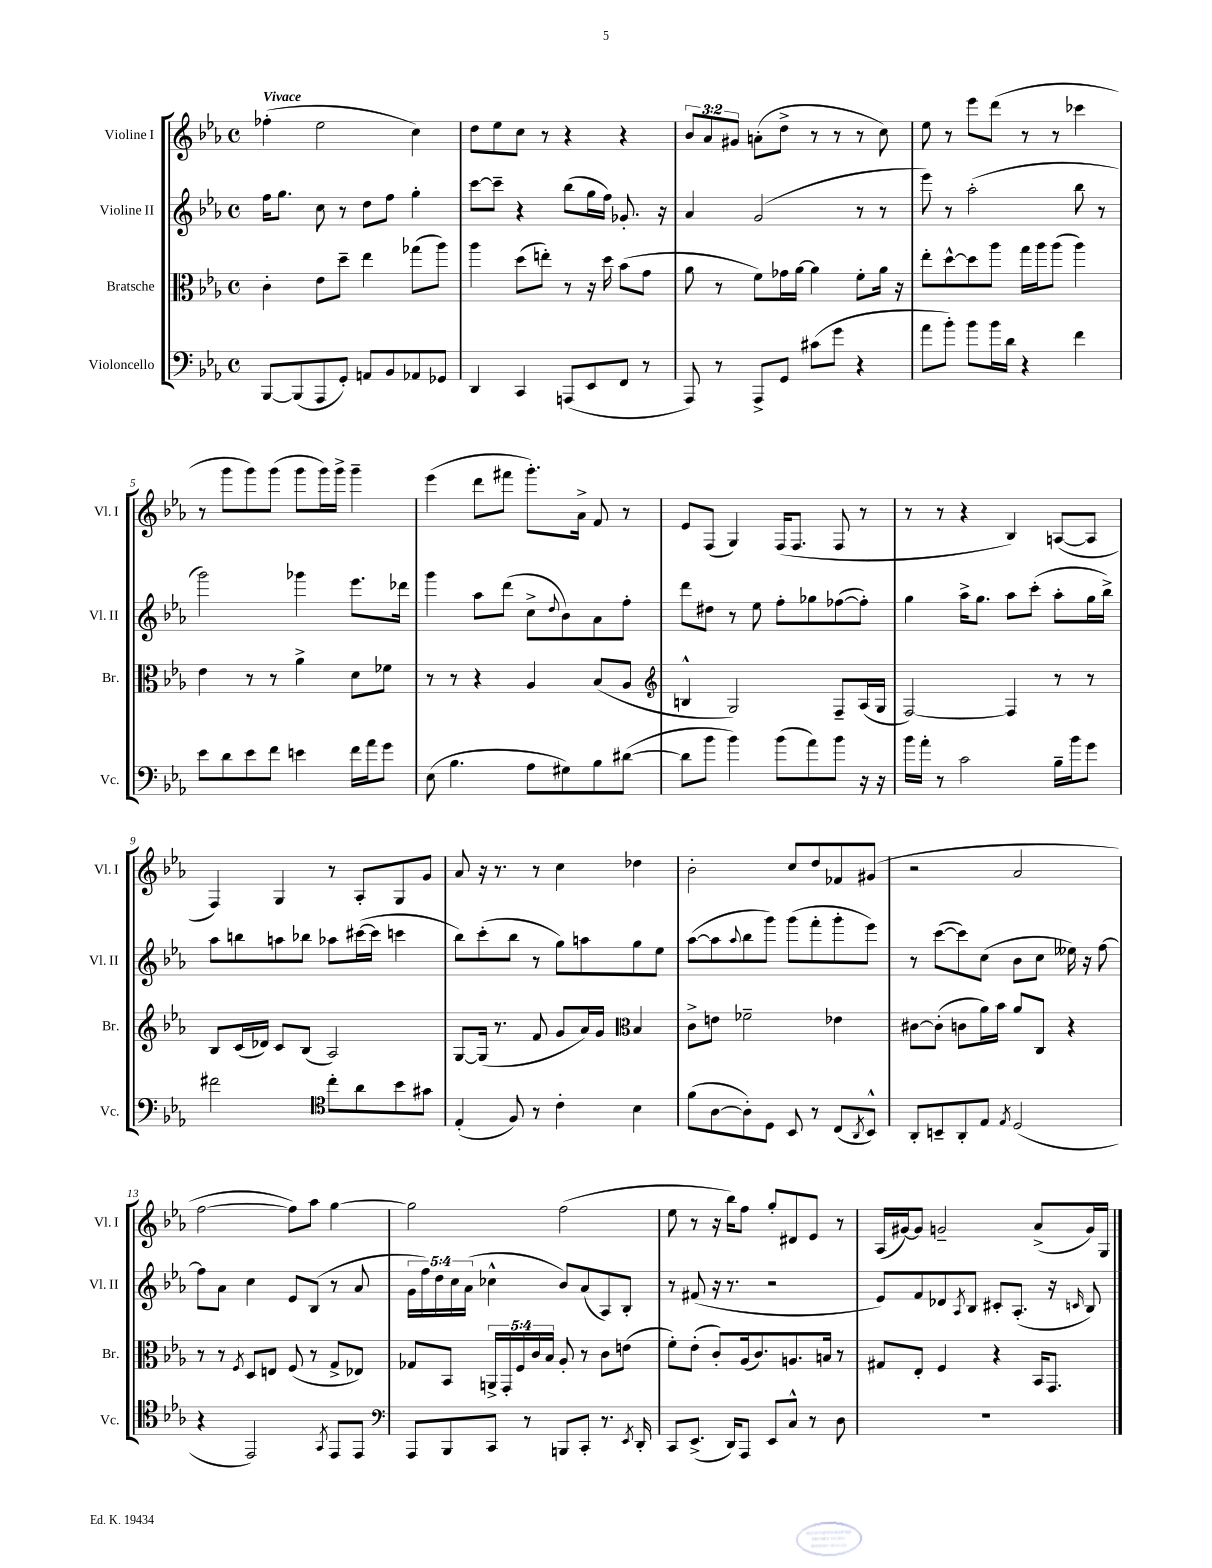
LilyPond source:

<<
\new StaffGroup <<
\new Staff = "s0" \with { instrumentName = "Violine I" shortInstrumentName = "Vl. I" } {
    \clef treble \key ees \major \defaultTimeSignature \time 4/4 \override Staff.TupletNumber.text = #tuplet-number::calc-fraction-text \tempo "Vivace"
    fes''4-.( ees''2 c''4) |
    d''8 ees''8 c''8 r8 r4 r4 |
    \tuplet 3/2 { bes'8 aes'8 gis'8 } a'8-.( d''8-> r8 r8 r8 c''8) |
    ees''8 r8 ees'''8 d'''8( r8 r8 ces'''4 |
    r8 g'''8 g'''8) g'''8( g'''8 g'''16) g'''16-> g'''4-- |
    ees'''4( d'''8 fis'''8 g'''8.-.) aes'16-> f'8 r8 |
    ees'8 f8( g4) f16( f8. f8 r8 |
    r8 r8 r4 bes4) a8~( a8 |
    f4) g4 r8 aes8-. g8 g'8 |
    aes'8 r16 r8. r8 c''4 des''4 |
    bes'2-. c''8 d''8 fes'8 gis'8( |
    r2 aes'2 |
    f''2~ f''8) aes''8 g''4~ |
    g''2 f''2( |
    ees''8 r8 r16 bes''16) f''8 g''8-. dis'8 ees'8 r8 |
    aes16( gis'16~) gis'8 g'2-- aes'8->( g'16) g16 \bar "|." |
}
\new Staff = "s1" \with { instrumentName = "Violine II" shortInstrumentName = "Vl. II" } {
    \clef treble \key ees \major \defaultTimeSignature \time 4/4 \override Staff.TupletNumber.text = #tuplet-number::calc-fraction-text
    f''16 g''8. c''8 r8 d''8 f''8 g''4-. |
    c'''8~ c'''8-- r4 bes''8( g''16 f''16) ges'8.-. r16 |
    aes'4 g'2( r8 r8 |
    ees'''8) r8 aes''2-.( bes''8 r8 |
    g'''2) ges'''4 ees'''8. des'''16 |
    g'''4 aes''8 d'''8( c''8-> \appoggiatura { d''8 } bes'8) aes'8 f''8-. |
    d'''8 dis''8 r8 ees''8 f''8-. ges''8 fes''8~( fes''8-.) |
    g''4 aes''16-> g''8. aes''8 c'''8-.( aes''8-. g''16 bes''16->) |
    aes''8 b''8 a''8 bes''8 aes''8 cis'''16~( cis'''16 c'''4 |
    bes''8) c'''8-.( bes''8 r8 g''8) a''8 g''8 ees''8 |
    aes''8~( aes''8 \appoggiatura { aes''8 } bes''8 g'''8) g'''8( f'''8-. g'''8-. ees'''8) |
    r8 c'''8~( c'''8) c''8( bes'8 c''8 eeses''16) r16 f''8~ |
    f''8 aes'8 c''4 ees'8 bes8( r8 aes'8 |
    \tuplet 5/4 { g'16 f''16) d''16 c''16 aes'16( } ces''4-^ bes'8) aes'8( aes8) bes8-. |
    r8 fis'8( r16 r8. r2 |
    ees'8) f'8 des'8 \acciaccatura { aes8 } bes8 cis'8-. aes8.-.( r16 \grace { c'16 } bes8) \bar "|." |
}
\new Staff = "s2" \with { instrumentName = "Bratsche" shortInstrumentName = "Br." } {
    \clef alto \key ees \major \defaultTimeSignature \time 4/4 \override Staff.TupletNumber.text = #tuplet-number::calc-fraction-text
    c'4-. ees'8 d''8-- ees''4 ges''8( aes''8) |
    aes''4 d''8( e''8-.) r8 r16 d''16 bes'8( g'8 |
    aes'8 r8 f'8) ges'16 aes'16~ aes'4 f'8-. aes'16 r16 |
    ees''8-. d''8~-^ d''8 aes''8 g''16 aes''16 aes''8( aes''4) |
    ees'4 r8 r8 aes'4-> d'8 fes'8 |
    r8 r8 r4 aes4 bes8( aes8 |
    \clef treble b4-^ g2) f8-- aes16( g16 |
    f2~) f4 r8 r8 |
    bes8 c'16( des'16) c'8 bes8( aes2) |
    g8~ g16( r8. f'8 g'8 aes'16) g'16 \clef alto bes4 |
    c'8-> e'8 fes'2-- ees'4 |
    cis'8~ cis'8-.( c'8 aes'16) bes'16 aes'8 c8 r4 |
    r8 r8 \acciaccatura { f8 } d8 e8 f8( r8 g8-> ees8) |
    ges8 bes,8 \tuplet 5/4 { a,16-> g,16-. f16 c'16 bes16 } aes8-. r8 c'8 e'8( |
    f'8-.) ees'8-.( c'8-.) aes16( c'8.) a8. b16 r8 |
    gis8 ees8-. f4 r4 bes,16 g,8. \bar "|." |
}
\new Staff = "s3" \with { instrumentName = "Violoncello" shortInstrumentName = "Vc." } {
    \clef bass \key ees \major \defaultTimeSignature \time 4/4
    bes,,8~ bes,,8( aes,,8 g,8-.) a,8 bes,8 aes,8 ges,8 |
    d,4 c,4 a,,8( ees,8 f,8 r8 |
    aes,,8) r8 aes,,8-> g,8 cis'8( g'8 r4 |
    aes'8 bes'8-.) bes'8 bes'16 d'16 r4 f'4 |
    ees'8 d'8 ees'8 f'8 e'4 f'16 aes'16 g'8 |
    ees8( bes4. aes8 gis8) bes8 dis'8~( |
    dis'8 bes'8 bes'4) bes'8( aes'8) bes'8 r16 r16 |
    bes'16 aes'16-. r8 c'2 bes16-- bes'16 g'8 |
    fis'2 \clef tenor c''8-. aes'8 bes'8 gis'8 |
    ees4-.( f8) r8 c'4-. bes4 |
    f'8( aes8~ aes8-.) d8 bes,8 r8 c8( \acciaccatura { aes,8 } bes,8-^) |
    aes,8-. b,8-- aes,8-. ees8 \acciaccatura { ees8 } d2( |
    r4 ees,2) \acciaccatura { g,8 } ees,8 ees,8 |
    \clef bass aes,,8 bes,,8 c,8 r8 b,,8 c,8-. r8. \acciaccatura { ees,8 } d,16-. |
    c,8 ees,8.->( d,16) aes,,8 ees,8 c8-^ r8 d8 |
    R1 \bar "|." |
}
>>
>>
